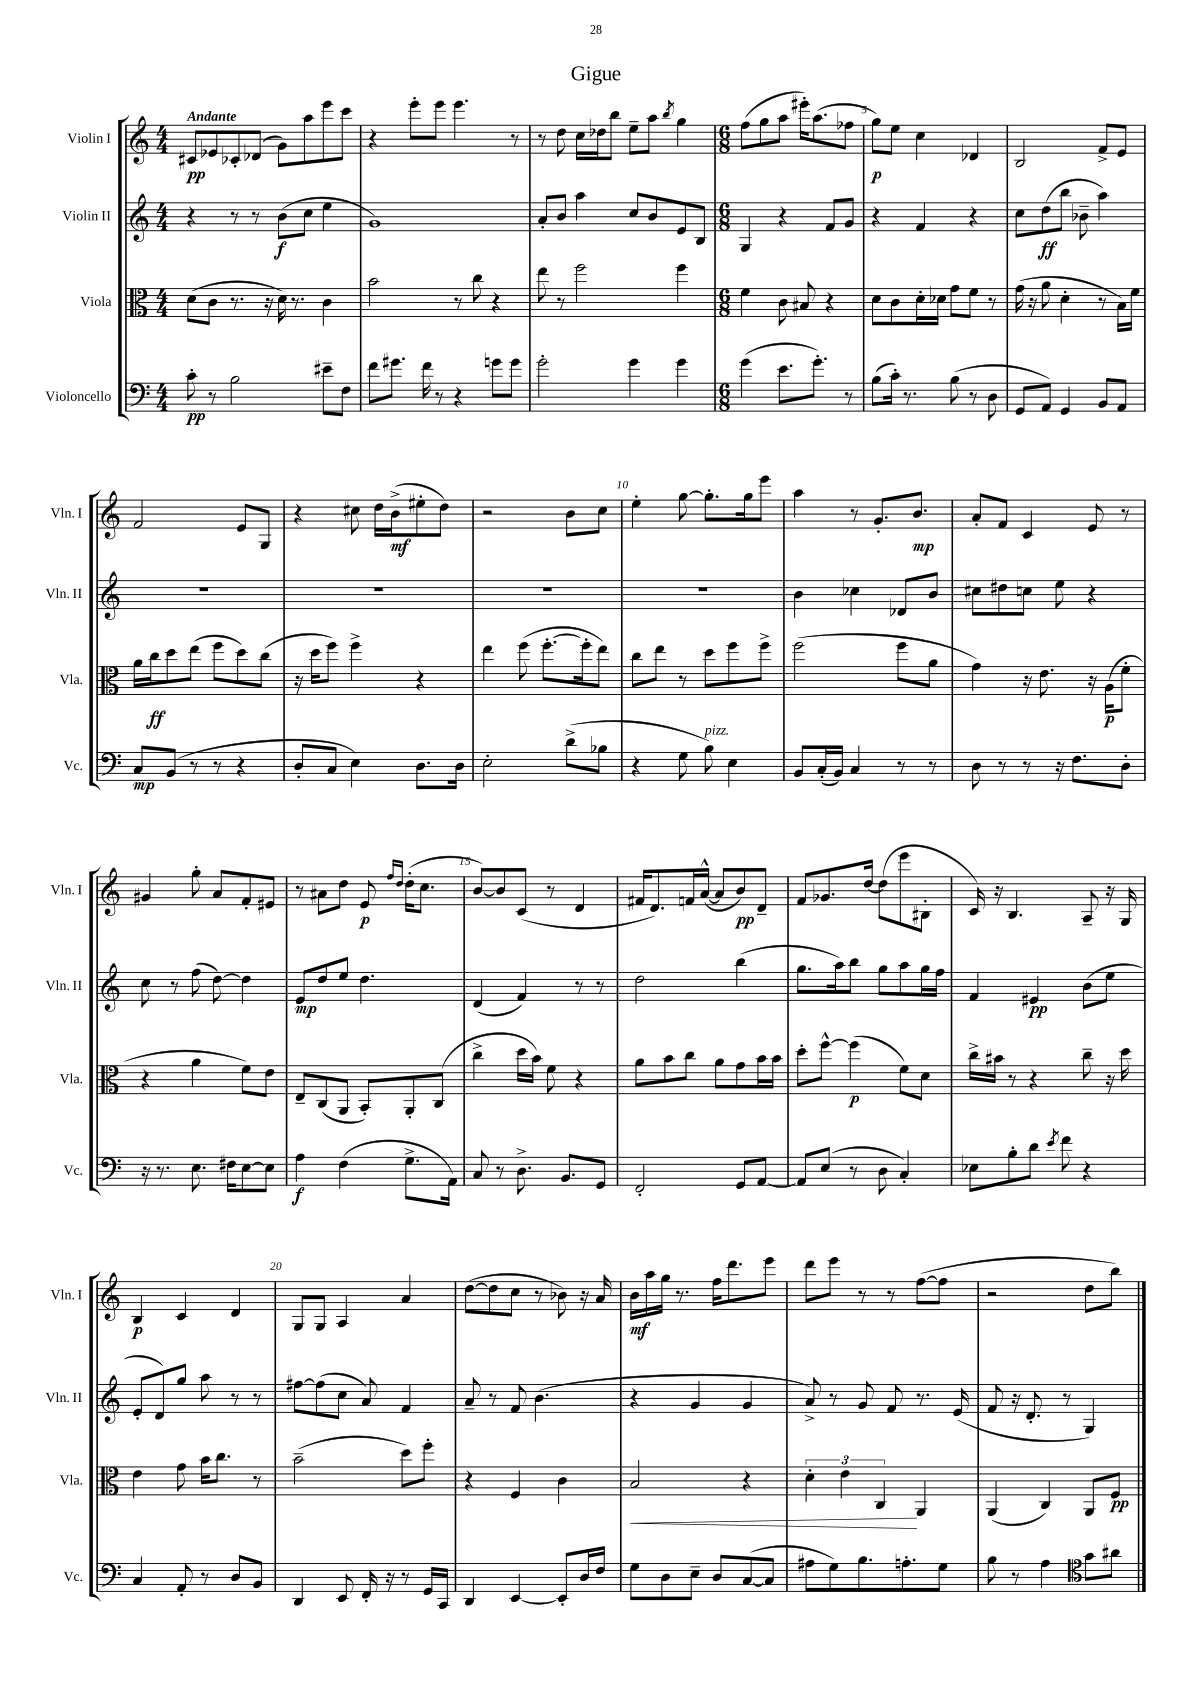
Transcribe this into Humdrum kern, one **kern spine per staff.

**kern	**kern	**kern	**kern
*staff4	*staff3	*staff2	*staff1
*clefF4	*clefC3	*clefG2	*clefG2
*k[]	*k[]	*k[]	*k[]
*M4/4	*M4/4	*M4/4	*M4/4
8c'	(8d	4r	8c#
8r	8c	.	8e-
2B	8.r	8r	8c-'
.	.	8r	(8d-
.	16r	.	.
.	16d)	(8b	8g)
.	8.r	.	.
.	.	8cc	8aa
8e#~	4c	4ee	8eee
8F	.	.	8ccc
=	=	=	=
8f	2b	1g)	4r
8.g#	.	.	.
.	.	.	8eee'
16f	.	.	.
8r	.	.	8eee
4r	8r	.	4.eee
.	8cc	.	.
8g	4r	.	.
8g	.	.	8r
=	=	=	=
2g'	8ee	8a'	8r
.	8r	8b	8dd
.	2ff	4aa	16cc
.	.	.	16dd-
.	.	.	8bb
4g	.	8cc	8ee~
.	.	8b	8aa
.	.	.	8qbb
4g	4ff	8e	4gg
.	.	8B	.
=	=	=	=
*M6/8	*M6/8	*M6/8	*M6/8
(4g	4f	4G	(8ff
.	.	.	8gg
8.e	8c	4r	8aa
.	8B#	.	16eee#')
8.g')	.	.	(8.aa
.	4r	8f	.
8r	.	8g	8ff-
=	=	=	=
(8B	8d	4r	8gg)
16c')	8c	.	8ee
8.r	.	.	.
.	16d'	4f	4cc
.	16d-	.	.
(8B	8g	.	.
8r	8f	4r	4d-
8D	8r	.	.
=	=	=	=
8GG	(16g	8cc	2B
.	16r	.	.
8AA)	8a	(8dd	.
4GG	4d'	8bb	.
.	.	8b-~	.
8BB	8r	4aa)	8f^
8AA	16B)	.	8e
.	16f	.	.
=	=	=	=
8C	16a	2.r	2f
.	16cc	.	.
(8BB	8dd	.	.
8r	(8ee	.	.
8r	8ff	.	.
4r	8dd)	.	8e
.	(8cc	.	8G
=	=	=	=
8D'	16r	2.r	4r
.	16dd	.	.
8C	8ff)	.	.
4E)	4ff^	.	8cc#
.	.	.	16dd
.	.	.	(16b^
8.D	4r	.	8ee#'
.	.	.	8dd)
16D	.	.	.
=	=	=	=
2E'	4ee	2.r	2r
.	(8ff	.	.
.	[8.ff'	.	.
(8d^	.	.	8b
.	16ff']	.	.
8B-	8ee)	.	8cc
=	=	=	=
4r	8cc	2.r	4ee'
.	8ee	.	.
8G	8r	.	[8gg
8B)	8dd	.	8.gg']
4E	8ff	.	.
.	.	.	16gg
.	8ff^	.	8eee
=	=	=	=
8BB	(2ff	4b	4aa
(16C'	.	.	.
16BB)	.	.	.
4C	.	4cc-	8r
.	.	.	8.g'
8r	8ff	8d-	.
.	.	.	8.b
8r	8a	8b	.
=	=	=	=
8D	4g)	8cc#	8a'
8r	.	8dd#	8f
8r	16r	8cc	4c
.	8.e	.	.
16r	.	8ee	.
8.F	.	.	.
.	16r	4r	8e
.	(16A	.	.
8D'	8f'	.	8r
=	=	=	=
16r	4r	8cc	4g#
8.r	.	.	.
.	.	8r	.
8.E	4a	(8ff	8gg'
.	.	[8dd)	8a
16F#	.	.	.
[8E	8f)	4dd]	8f'
8E]	8e	.	8e#
=	=	=	=
4A	8E~	8e	8r
.	(8C	8dd	8a#
(4F	8AA	8ee	8dd
.	8BB')	4.dd	8e
.	.	.	16qqff
.	.	.	16qqdd
8.G^	8AA'	.	(16dd'
.	.	.	8.cc
.	(8C	.	.
16AA)	.	.	.
=	=	=	=
8C	4cc^	(4d	[8b)
8r	.	.	8b]
8.D^	16dd	4f)	(8c
.	16b)	.	.
.	8f	.	8r
8.BB	.	.	.
.	4r	8r	4d
8GG	.	8r	.
=	=	=	=
2FF'	8a	2dd	16f#
.	.	.	8.d)
.	8b	.	.
.	8cc	.	16f
.	.	.	([16a^^
.	8a	.	8a]
8GG	8g	(4bb	8b)
[8AA	16b	.	8d~
.	16b	.	.
=	=	=	=
8AA]	8dd'	8.gg	8f
(8E	[8ff^^	.	8.g-
.	.	16aa)	.
8r	(4ff]	8bb	.
.	.	.	[16dd
8D	.	8gg	(8dd]
4C')	8f)	8aa	8eee
.	8d	16gg	8B#'
.	.	16ff	.
=	=	=	=
8E-	16cc^	4f	16c)
.	16b#	.	16r
8B'	8r	.	4.B
8d	4r	4e#	.
8qe	.	.	.
8f	.	.	.
4r	8cc~	(8b	8A~
.	16r	8ee	16r
.	16dd	.	16G
=	=	=	=
4C	4e	8e'	4B
.	.	8d)	.
8AA'	8g	8gg	4c
8r	16b	8aa	.
.	8.cc	.	.
8D	.	8r	4d
8BB	8r	8r	.
=	=	=	=
4DD	(2b~	[8ff#	8G
.	.	(8ff#]	8G
8EE	.	8cc	4A
16FF'	.	8a)	.
16r	.	.	.
8r	8dd)	4f	4a
16GG	8ff'	.	.
16CC	.	.	.
=	=	=	=
4DD	4r	8a~	([8dd
.	.	8r	8dd]
[4EE	4F	8f	8cc
.	.	(4.b	8r
8EE']	4c	.	8b-)
16D	.	.	16r
16F	.	.	16a
=	=	=	=
8G	2B	4r	16b
.	.	.	16aa
8D	.	.	16gg
.	.	.	8.r
8E~	.	4g	.
8D	.	.	16ff
.	.	.	8.ddd
([8C	4r	4g	.
8C]	.	.	8eee
=	=	=	=
8A#	6d'	8a^)	8ddd
8G)	.	8r	8eee
.	6e	.	.
8.B	.	8g	8r
.	6C	.	.
.	.	8f	8r
8.A'	.	.	.
.	4AA	8.r	([8ff
8G	.	.	8ff]
.	.	(16e	.
=	=	=	=
8B	(4AA	8f	2r
8r	.	16r	.
.	.	8.d'	.
4A	4C)	.	.
.	.	8r	.
*clefC4	*	*	*
8g	8AA	4G)	8dd
8a#	8F	.	8bb)
==	==	==	==
*-	*-	*-	*-
